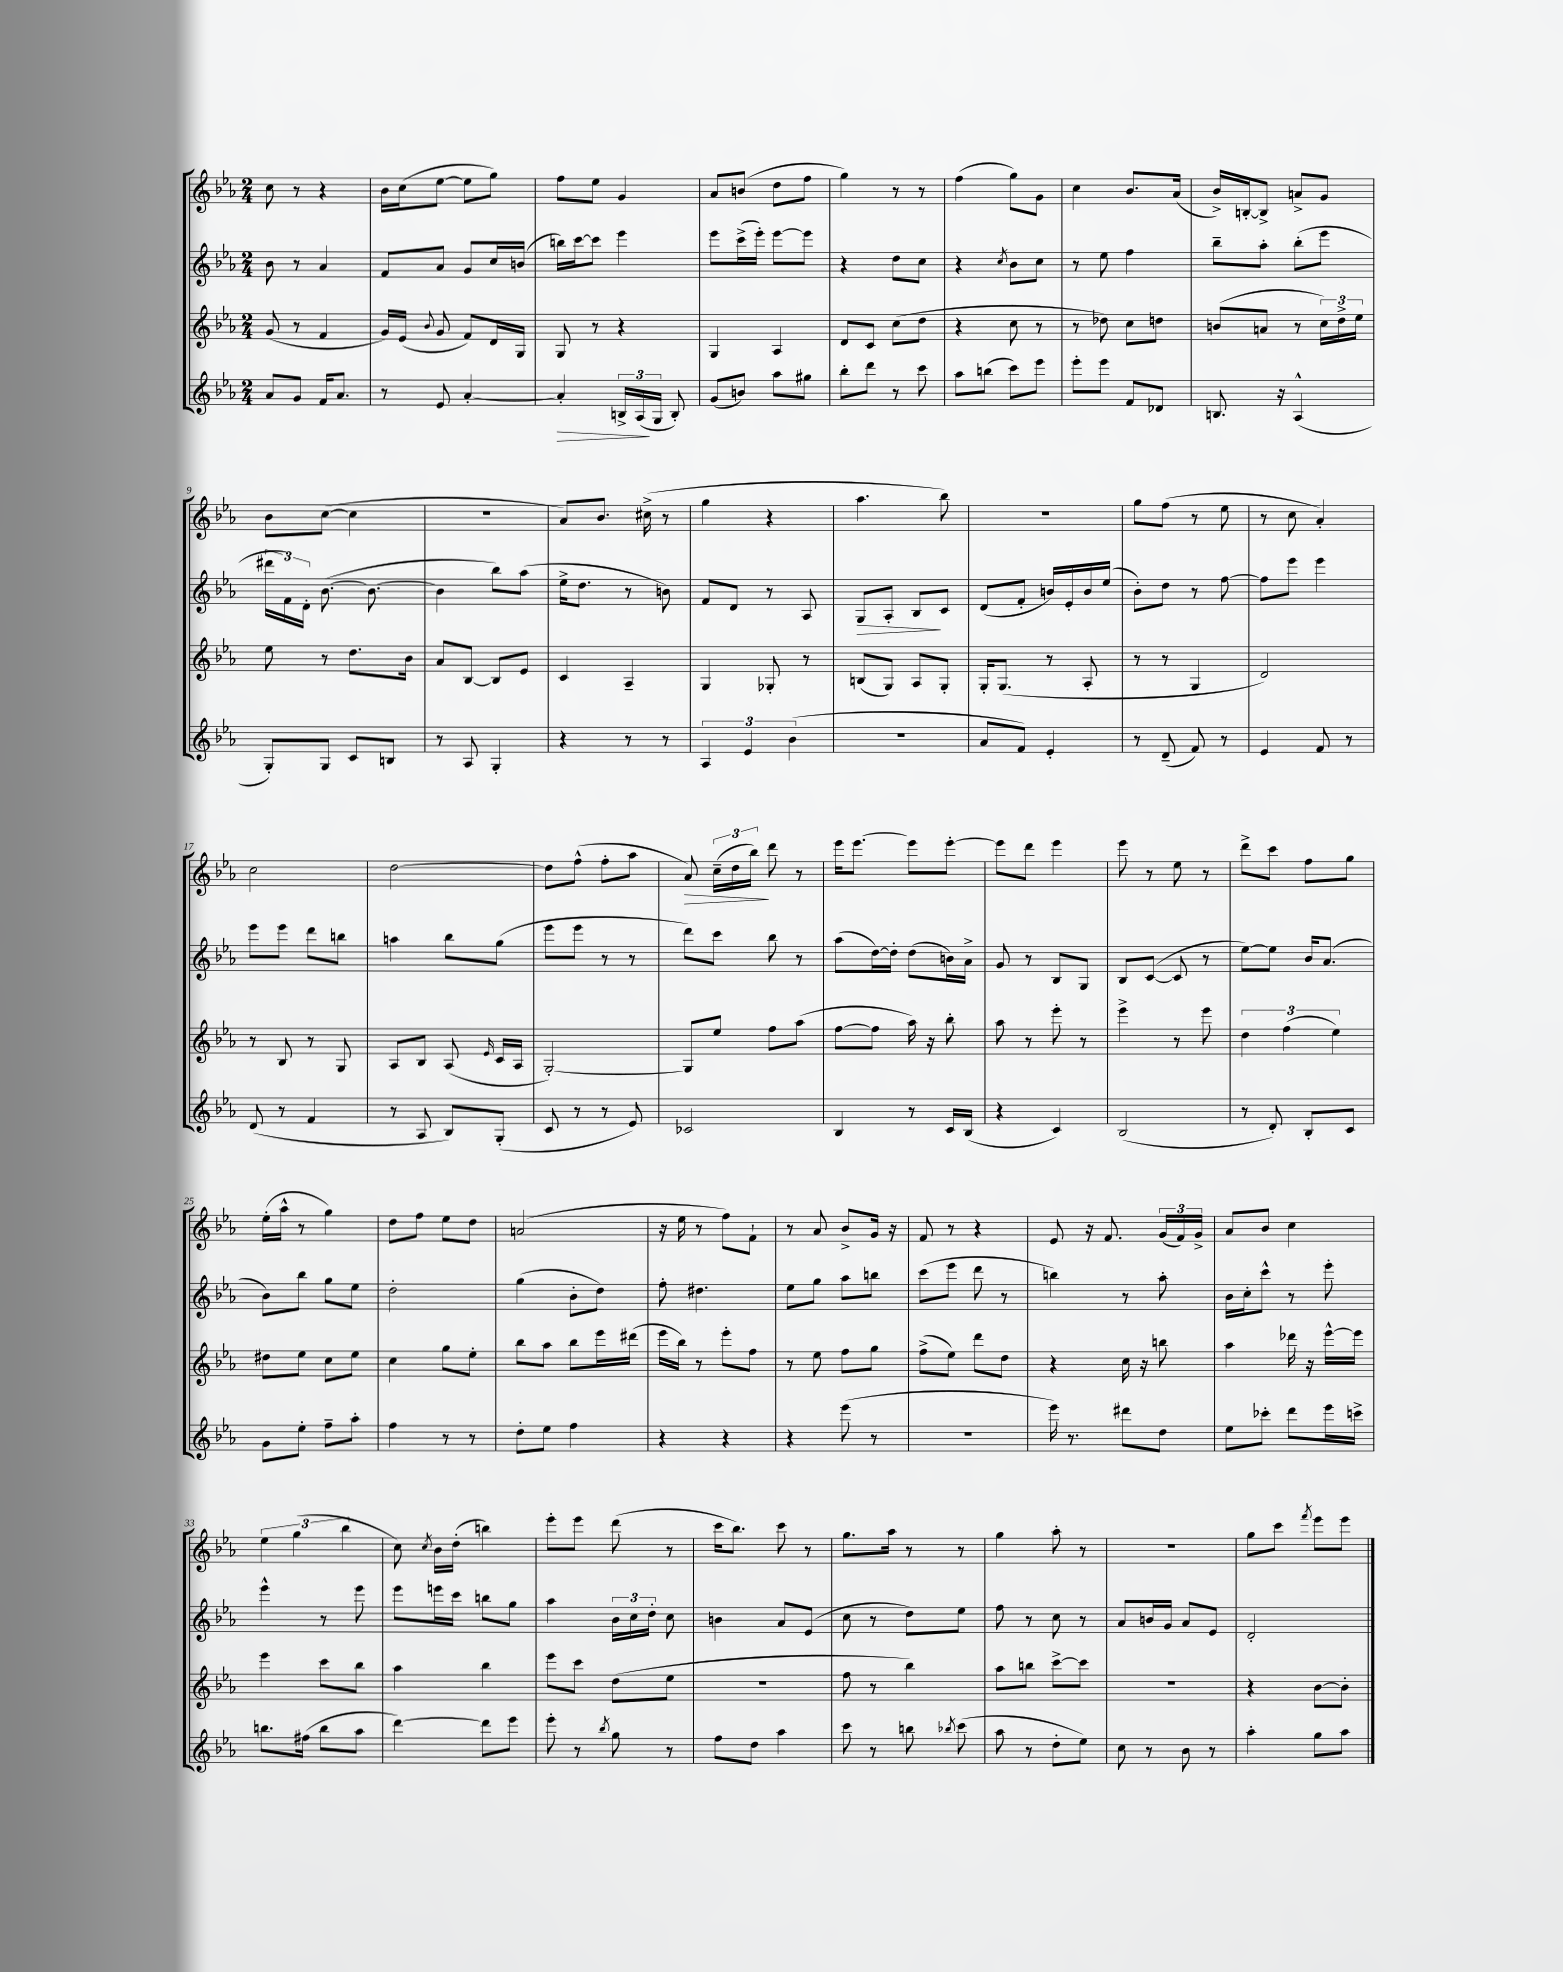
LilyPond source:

<<
\new StaffGroup <<
\new Staff = "s0" {
    \clef treble \key ees \major \numericTimeSignature \time 2/4
    \autoBeamOff c''8 r8 r4 |
    bes'16[ c''16( ees''8]~ ees''8[ g''8]) |
    f''8[ ees''8] g'4 |
    aes'8[ b'8]( d''8[ f''8] |
    g''4) r8 r8 |
    f''4( g''8[) g'8] |
    c''4 bes'8.[ aes'16]( |
    bes'16[->) b16~-. b8]-> a'8[-> g'8] |
    bes'8[ c''8]~( c''4 |
    R2 |
    aes'8[) bes'8.] cis''16->( r8 |
    g''4 r4 |
    aes''4. bes''8) |
    R2 |
    g''8[ f''8]( r8 ees''8 |
    r8 c''8 aes'4-.) |
    c''2 |
    d''2~ |
    d''8[ f''8]-^( f''8[-. aes''8] |
    aes'8\>) \tuplet 3/2 { c''16[--( d''16 bes''16]\!) } d'''8 r8 |
    ees'''16[ ees'''8.]~ ees'''8[ ees'''8]~-. |
    ees'''8[ d'''8] ees'''4 |
    ees'''8 r8 ees''8 r8 |
    d'''8[-> c'''8] f''8[ g''8] |
    ees''16[-.( aes''16]-^ r8 g''4) |
    d''8[ f''8] ees''8[ d''8] |
    a'2( |
    r16 ees''16 r8 f''8[) f'8]-! |
    r8 aes'8 bes'8[-> g'16] r16 |
    f'8 r8 r4 |
    ees'8 r16 f'8. \tuplet 3/2 { g'16[( f'16) g'16]-> } |
    aes'8[ bes'8] c''4 |
    \tuplet 3/2 { ees''4 g''4( bes''4 } |
    c''8) \acciaccatura { c''8 } bes'16[ d''16]-.( b''4) |
    ees'''8[-. ees'''8] d'''8( r8 |
    c'''16[ bes''8.]) c'''8 r8 |
    g''8.[ aes''16] r8 r8 |
    g''4 aes''8-. r8 |
    r2 |
    g''8[ c'''8] \acciaccatura { f'''8 } ees'''8[ ees'''8] \bar "|." |
}
\new Staff = "s1" {
    \clef treble \key ees \major \numericTimeSignature \time 2/4
    \autoBeamOff bes'8 r8 aes'4 |
    f'8[ aes'8] g'8[ c''16 b'16]( |
    b''16[) c'''16~ c'''8] ees'''4 |
    ees'''8[ c'''16->( ees'''16]-.) ees'''8[~ ees'''8] |
    r4 d''8[ c''8] |
    r4 \acciaccatura { c''8 } bes'8[ c''8] |
    r8 ees''8 f''4 |
    bes''8[-- aes''8]-. bes''8[-.( ees'''8] |
    \tuplet 3/2 { dis'''16[ f'16) d'16]-. } bes'8.~( bes'8.~ |
    bes'4 bes''8[) aes''8]( |
    ees''16[-> d''8.] r8 b'8) |
    f'8[ d'8] r8 aes8 |
    g8[\> aes8]-. bes8[\! c'8] |
    d'8[( f'8]-. b'16[) ees'16-. b'16 ees''16]( |
    bes'8[-.) d''8] r8 f''8~ |
    f''8[ ees'''8] ees'''4 |
    ees'''8[ ees'''8] d'''8[ b''8] |
    a''4 bes''8[ g''8]( |
    ees'''8[ ees'''8] r8 r8 |
    d'''8[) c'''8] bes''8 r8 |
    aes''8[( d''16~) d''16]-. d''8[( b'16) aes'16]-> |
    g'8 r8 bes8[ g8] |
    bes8[ c'8]~( c'8 r8 |
    ees''8[~) ees''8] bes'16[ aes'8.]( |
    bes'8[) bes''8] g''8[ ees''8] |
    d''2-. |
    g''4( bes'8[-. d''8]) |
    f''8-. dis''4. |
    ees''8[ g''8] aes''8[ b''8] |
    c'''8[( ees'''8] d'''8 r8 |
    b''4) r8 aes''8-. |
    bes'16[ c''16-. c'''8]-^ r8 ees'''8-. |
    ees'''4-^ r8 ees'''8 |
    ees'''8[ e'''16 c'''16] b''8[ g''8] |
    aes''4 \tuplet 3/2 { bes'16[ c''16 d''16]-. } c''8 |
    b'4 aes'8[ ees'8]( |
    c''8 r8 d''8[) ees''8] |
    f''8 r8 c''8 r8 |
    aes'8[ b'16 g'16] aes'8[ ees'8] |
    d'2-. \bar "|." |
}
\new Staff = "s2" {
    \clef treble \key ees \major \numericTimeSignature \time 2/4
    \autoBeamOff g'8( r8 f'4 |
    g'16[) ees'16]( \appoggiatura { bes'8 } g'8 f'8[) d'16 g16] |
    g8 r8 r4 |
    g4 aes4 |
    d'8[ c'8] c''8[( d''8] |
    r4 c''8 r8 |
    r8 des''8) c''8[ d''8] |
    b'8[( a'8] r8 \tuplet 3/2 { c''16[) d''16-> ees''16] } |
    ees''8 r8 d''8.[ bes'16] |
    aes'8[ bes8]~ bes8[ ees'8] |
    c'4 aes4-- |
    g4 ges8-. r8 |
    b8[( g8]) aes8[ g8]-. |
    g16[-. g8.]( r8 aes8-. |
    r8 r8 g4 |
    d'2) |
    r8 bes8 r8 g8 |
    aes8[ bes8] aes8( \grace { ees'16 } c'16[ aes16] |
    g2~-.) |
    g8[ ees''8] f''8[ aes''8]( |
    f''8[~ f''8] aes''16) r16 bes''8-. |
    aes''8 r8 ees'''8-. r8 |
    ees'''4-> r8 ees'''8 |
    \tuplet 3/2 { d''4 f''4( ees''4) } |
    dis''8[ ees''8] c''8[ ees''8] |
    c''4 g''8[ ees''8]-. |
    bes''8[ aes''8] bes''8[ ees'''16 dis'''16]( |
    ees'''16[ bes''16]) r8 ees'''8[-. f''8] |
    r8 ees''8 f''8[ g''8] |
    f''8[->( ees''8]) d'''8[ d''8] |
    r4 c''16 r16 b''8 |
    aes''4 des'''16 r16 ees'''16[~-^ ees'''16] |
    ees'''4 c'''8[ bes''8] |
    aes''4 bes''4 |
    ees'''8[ c'''8] d''8[( ees''8] |
    r2 |
    f''8 r8 bes''4) |
    aes''8[ b''8] c'''8[~-> c'''8] |
    R2 |
    r4 bes'8[~ bes'8]-. \bar "|." |
}
\new Staff = "s3" {
    \clef treble \key ees \major \numericTimeSignature \time 2/4
    \autoBeamOff aes'8[ g'8] f'16[ aes'8.] |
    r8 ees'8 aes'4~-. |
    aes'4-.\> \tuplet 3/2 { b16[-> aes16\!( g16] } b8-.) |
    g'8[( b'8]) aes''8[ gis''8] |
    bes''8[-. d'''8] r8 c'''8 |
    aes''8[ b''8]( c'''8[) ees'''8] |
    ees'''8[-. ees'''8] f'8[ des'8] |
    b8. r16 aes4-^( |
    g8[-.) g8] c'8[ b8] |
    r8 aes8 g4-. |
    r4 r8 r8 |
    \tuplet 3/2 { aes4 ees'4 bes'4( } |
    r2 |
    aes'8[ f'8]) ees'4-. |
    r8 d'8--( f'8) r8 |
    ees'4 f'8 r8 |
    d'8( r8 f'4 |
    r8 aes8 bes8[) g8]-.( |
    c'8 r8 r8 ees'8) |
    ces'2 |
    bes4 r8 c'16[ bes16]( |
    r4 c'4) |
    bes2( |
    r8 d'8-.) bes8[-. c'8] |
    g'8[ ees''8]-. f''8[-- aes''8]-. |
    f''4 r8 r8 |
    d''8[-. ees''8] f''4 |
    r4 r4 |
    r4 ees'''8( r8 |
    r2 |
    ees'''16) r8. dis'''8[ d''8] |
    ees''8[ ces'''8]-. d'''8[ ees'''16 c'''16]-> |
    b''8.[ fis''16]( b''8[ aes''8] |
    d'''4~) d'''8[ ees'''8] |
    ees'''8-. r8 \acciaccatura { bes''8 } g''8 r8 |
    f''8[ d''8] aes''4 |
    c'''8 r8 b''8 \acciaccatura { bes''8 } c'''8( |
    aes''8 r8 d''8[-. ees''8]) |
    c''8 r8 bes'8 r8 |
    aes''4-. g''8[ aes''8] \bar "|." |
}
>>
>>
